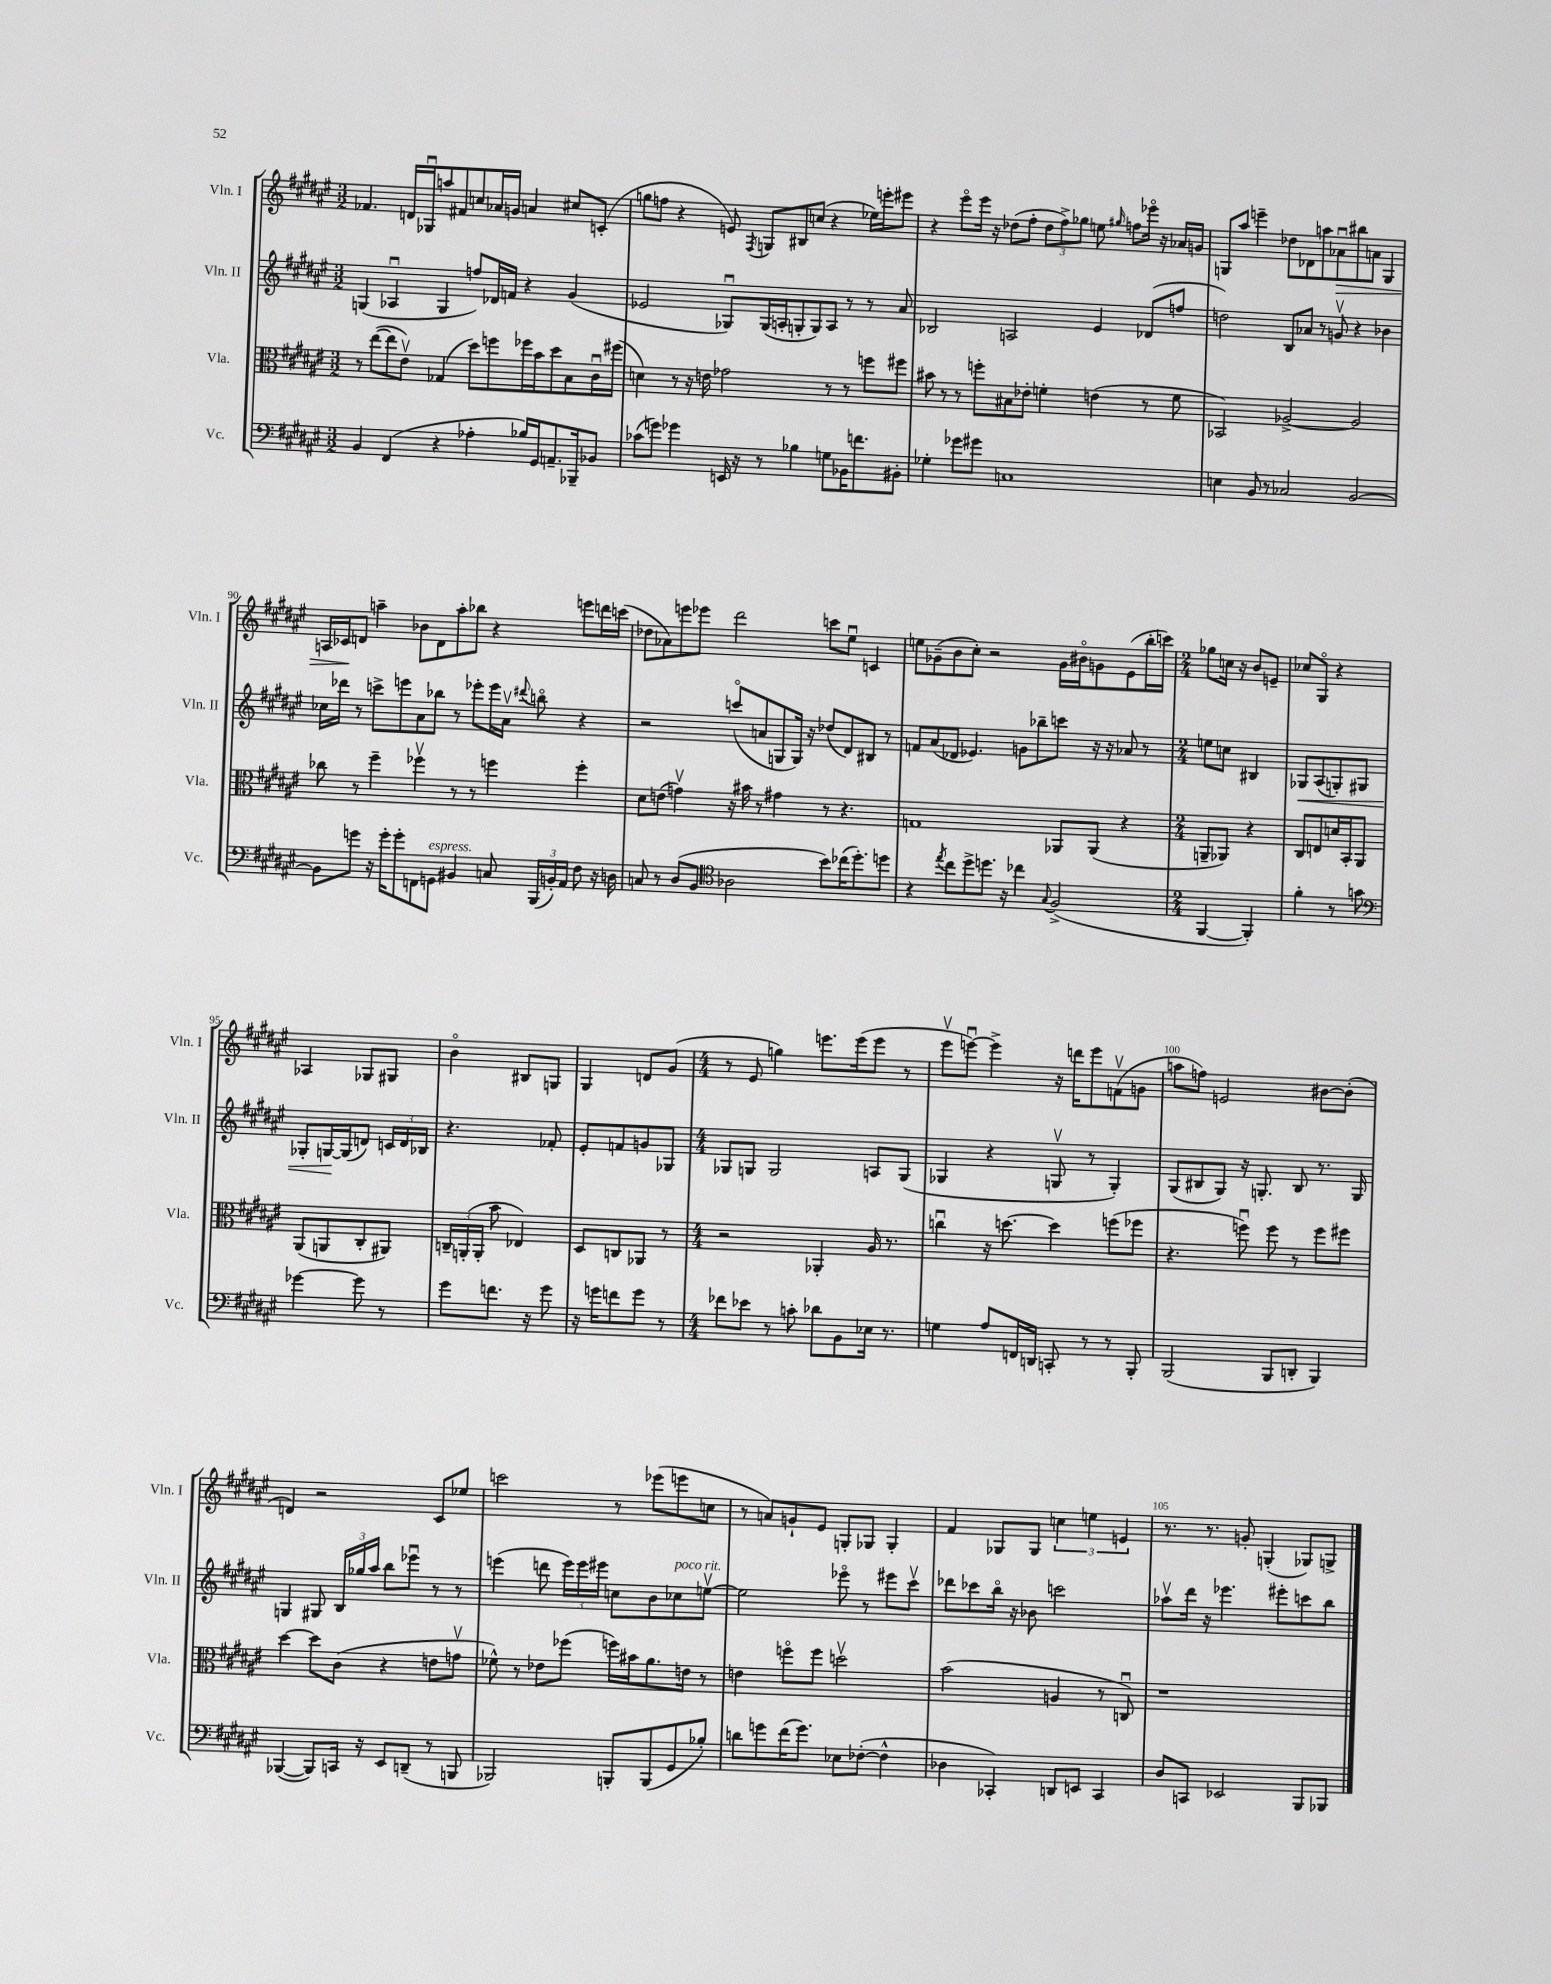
<<
\new StaffGroup <<
\new Staff = "s0" \with { instrumentName = "Vln. I" shortInstrumentName = "Vln. I" } {
    \clef treble \key fis \major \numericTimeSignature \time 3/2
    \autoBeamOff fes'4. d'16[ ges16\downbow a''8 fis'8 c''8 aes'16 g'16] a'4 cis''8[ c'8]-.( |
    g''8[ f''8] r4 e'8) \acciaccatura { fis8 } g8[ bis8 c''8]( r4 ees''16[) e'''16-. eis'''8] |
    r4 eis'''8[\flageolet eis'''16] r16 des''8[( fis''8]-. \tuplet 3/2 { des''8[ fis''8->) ges''8] } e''8 \grace { gis''16 } f''8[ ees'''16]\flageolet r16 aes'16[ g'16] |
    g8[ ais''8] e'''4-- des''8[ des'8 a''8 aes'8\downbow\> bis''8 a'8] g4 |
    a16[ ces'16\! d'8] a''4-- bes'8[ d'8 a''8-. bes''8] r4 e'''8[ d'''16 c'''16]( |
    des''8[ aes'8) e'''8 ees'''8] dis'''2 c'''8[ eis''8]\downbow c'4 |
    e''8[ ges'8--( b'8 cis''8]-.) r2 ges'16[ bis'16\flageolet g'8 eis'8( b''16-. c'''16]) |
    \numericTimeSignature \time 2/4 ges''8[ c''16] r16 b'8[ e'8]-- |
    ces''8[ gis8]\flageolet r4 |
    aes4 ges8[ gis8] |
    b'4\flageolet bis8[ g8] |
    gis4 d'8[ gis'8]( |
    \numericTimeSignature \time 4/4 r8 eis'8 g''4) e'''8.[ e'''16( e'''8] r8 |
    eis'''8[\upbow e'''8]~\downbow) e'''4-> r16 d'''16[ e'''8 f'8\upbow( g'8] |
    a''8[ f''8]) e'2 bis'8[~ bis'8]-.( |
    d'4) r2 cis'8[ ees''8] |
    c'''2 r8 ees'''8[( e'''8 c''8] |
    r8 a'8[) g'8-! eis'8] g8[-. ges8] ges4-. |
    fis'4 ges8[ ges8] \tuplet 3/2 { c''4 e''4 e'4 } |
    r8. r8. g'8-. g4-.( ges8[) g8]-> \bar "|." |
}
\new Staff = "s1" \with { instrumentName = "Vln. II" shortInstrumentName = "Vln. II" } {
    \clef treble \key fis \major \numericTimeSignature \time 3/2
    \autoBeamOff g4( aes4\downbow g4 f''8[) des'16 f'16] r4 gis'4( |
    ees'2 ges8[\downbow) ges16( a16-. g8-. g8) a8] r8 r8 ais'8 |
    bes2 a2 eis'4 des'8[( f''8] |
    d''2) b8[ aes'8] r8 g'8\upbow r4 bes'4 |
    ces''16[ des'''16] r8 c'''8[-> e'''8 ais'8 bes''8] r8 ees'''8[-. ees'''16 ais'16]\upbow \appoggiatura { dis'''8 } b''8\flageolet r4 |
    r2 c'''8[\flageolet( a'8 g8 g16]) r16 des''8[( dis'8) bis8] r8 |
    f'8[ ais'8( des'8] ees'4.) g'8[ bes''8-- c'''8] r16 r16 aes'8 r8 |
    \numericTimeSignature \time 2/4 e''8[ c''8] bis4 |
    ges8[\< ais8( g8-.) gis8] |
    ges8[-. g16~\! g16( d'8]) \tuplet 3/2 { c'16[ d'16 bes16] } |
    r4. fes'8-. |
    eis'8[-. f'8 g'8 ges8] |
    \numericTimeSignature \time 4/4 ges8[ g8] g2 a8[ g8]( |
    ges4 r4 g8\upbow r8 g4-.) |
    gis8[( bis8 gis8]) r16 g8.-. bis8 r8. g16 |
    g4 gis8 \tuplet 3/2 { b16[ ges''16 ais''16] } b''8[ ees'''8]\downbow r8 r8 |
    e'''4( d'''8 \tuplet 3/2 { e'''16[) e'''16 eis'''16] } c''8[ b'8 ces''8^\markup { \italic "poco rit." } e''8]~\upbow |
    e''2 ees'''8\flageolet r8 eis'''8[ cis'''8]\upbow |
    des'''8[ ces'''8 b''16]\flageolet r16 bes'8 c'''2 |
    aes''8[\upbow dis'''16] r16 ees'''4. eis'''8[-. c'''8 b''8] \bar "|." |
}
\new Staff = "s2" \with { instrumentName = "Vla." shortInstrumentName = "Vla." } {
    \clef alto \key fis \major \numericTimeSignature \time 3/2
    \autoBeamOff r8 eis''8[~( eis''8 eis'8]\upbow) ges4( dis''8[) f''8 fes''16 b'16 dis''8 b8 cis'16\downbow fis''16]( |
    d'4) r8 r16 e'16 ges'2 r8 r8 f''8[ fis''8] |
    bis'8 r8 r8 f''8[-. bis8 ees'8]-. f'4-. e'4( r8 f'8 |
    bes,2) aes2~-> aes2 |
    ces''8 r8 fis''4-- fes''4\upbow r8 r8 f''4 f''4-. |
    dis'8[ e'8]( g'4\upbow) r16 bis'16 r8 gis'4 r8 r4. |
    g1 aes,8[ aes,8]( r4 |
    \numericTimeSignature \time 2/4 a,8[-- aes,8]) r4 |
    cis8[ e8 d'16 b,16-. ais,8] |
    ais,8[( a,8 cis8-. ais,8]) |
    \tuplet 3/2 { c16[-- a,16-.( a,16]-. } b'8 ees4) |
    dis8[ c8 aes,8] r8 |
    \numericTimeSignature \time 4/4 r2 aes,4-. ais16 r8. |
    c''4\downbow r16 d''8.~ d''4 f''8[( fes''8] |
    r4. f''8\downbow) f''8 r8 f''8[ fis''8] |
    dis''4~ dis''8[ cis'8]( r4 e'8[ g'8]\upbow |
    fes'8-^) r8 ees'8[ fes''8]( f''16[) bis'16 ais'8. e'16] r8 |
    e'4 f''8[\flageolet f''8] d''2\upbow |
    b'2( a4 r8 c8\downbow) |
    r1 \bar "|." |
}
\new Staff = "s3" \with { instrumentName = "Vc." shortInstrumentName = "Vc." } {
    \clef bass \key fis \major \numericTimeSignature \time 3/2
    \autoBeamOff b,4 fis,4( r4 aes4-. bes16[) gis,16 a,8.-- bes,,16-- bes,8] |
    ces'8[( g'8]) ges'4 e,16 r16 r8 bes4 g8[ bes,16 f'8. bis,8]-. |
    ges4-. ges'8[ gis'8] c1 |
    e4 b,8 r8 ces2 b,2~ |
    b,8[ g'8] r16 g'16[-. g'8-. f,8 g,8]^\markup { \italic "espress." } bis,4 c8 \tuplet 3/2 { b,,16[( b,16-.) ais,16] } fis8 r16 d16 |
    c8 r8 dis8[( b,8] \clef tenor aes2 b'8[) ces''16( dis''8.-.) d''8] |
    r4 \acciaccatura { eis''8 } cis''8[ dis''8-> d''8.] r16 ces''4 \appoggiatura { gis8 } fis2->( |
    \numericTimeSignature \time 2/4 fis,4~ fis,4-.) |
    fis'4-. r8 g'8 |
    \clef bass ges'4~ ges'8 r8 |
    gis'8[ f'8.] r16 gis'8 |
    r16 g'16[ f'8 g'8] r8 |
    \numericTimeSignature \time 4/4 fes'8[ ees'8] r8 c'8-. des'8[ b,8 ees16] r8. |
    g4 ais8[ f,16 d,16] c,8-. r8 r8 b,,8-. |
    b,,2( b,,8[ d,8]-. b,,4) |
    bes,,4~( bes,,8[) c,16] r16 eis,8[ d,8]--( r8 b,,8 |
    bes,,2) b,,8[-. b,,8( gis,8 bes8]-.) |
    d'8[ g'8 fis'16( g'8.]) ees8[ fes8]~-.( fes4-^ |
    des4 ces,4-.) d,8[ e,8] ces,4 |
    dis8[ c,8] ees,2 b,,8[ bes,,8] \bar "|." |
}
>>
>>
\layout { \context { \Score currentBarNumber = #86 \override BarNumber.break-visibility = ##(#f #t #t) barNumberVisibility = #(every-nth-bar-number-visible 5) } }
